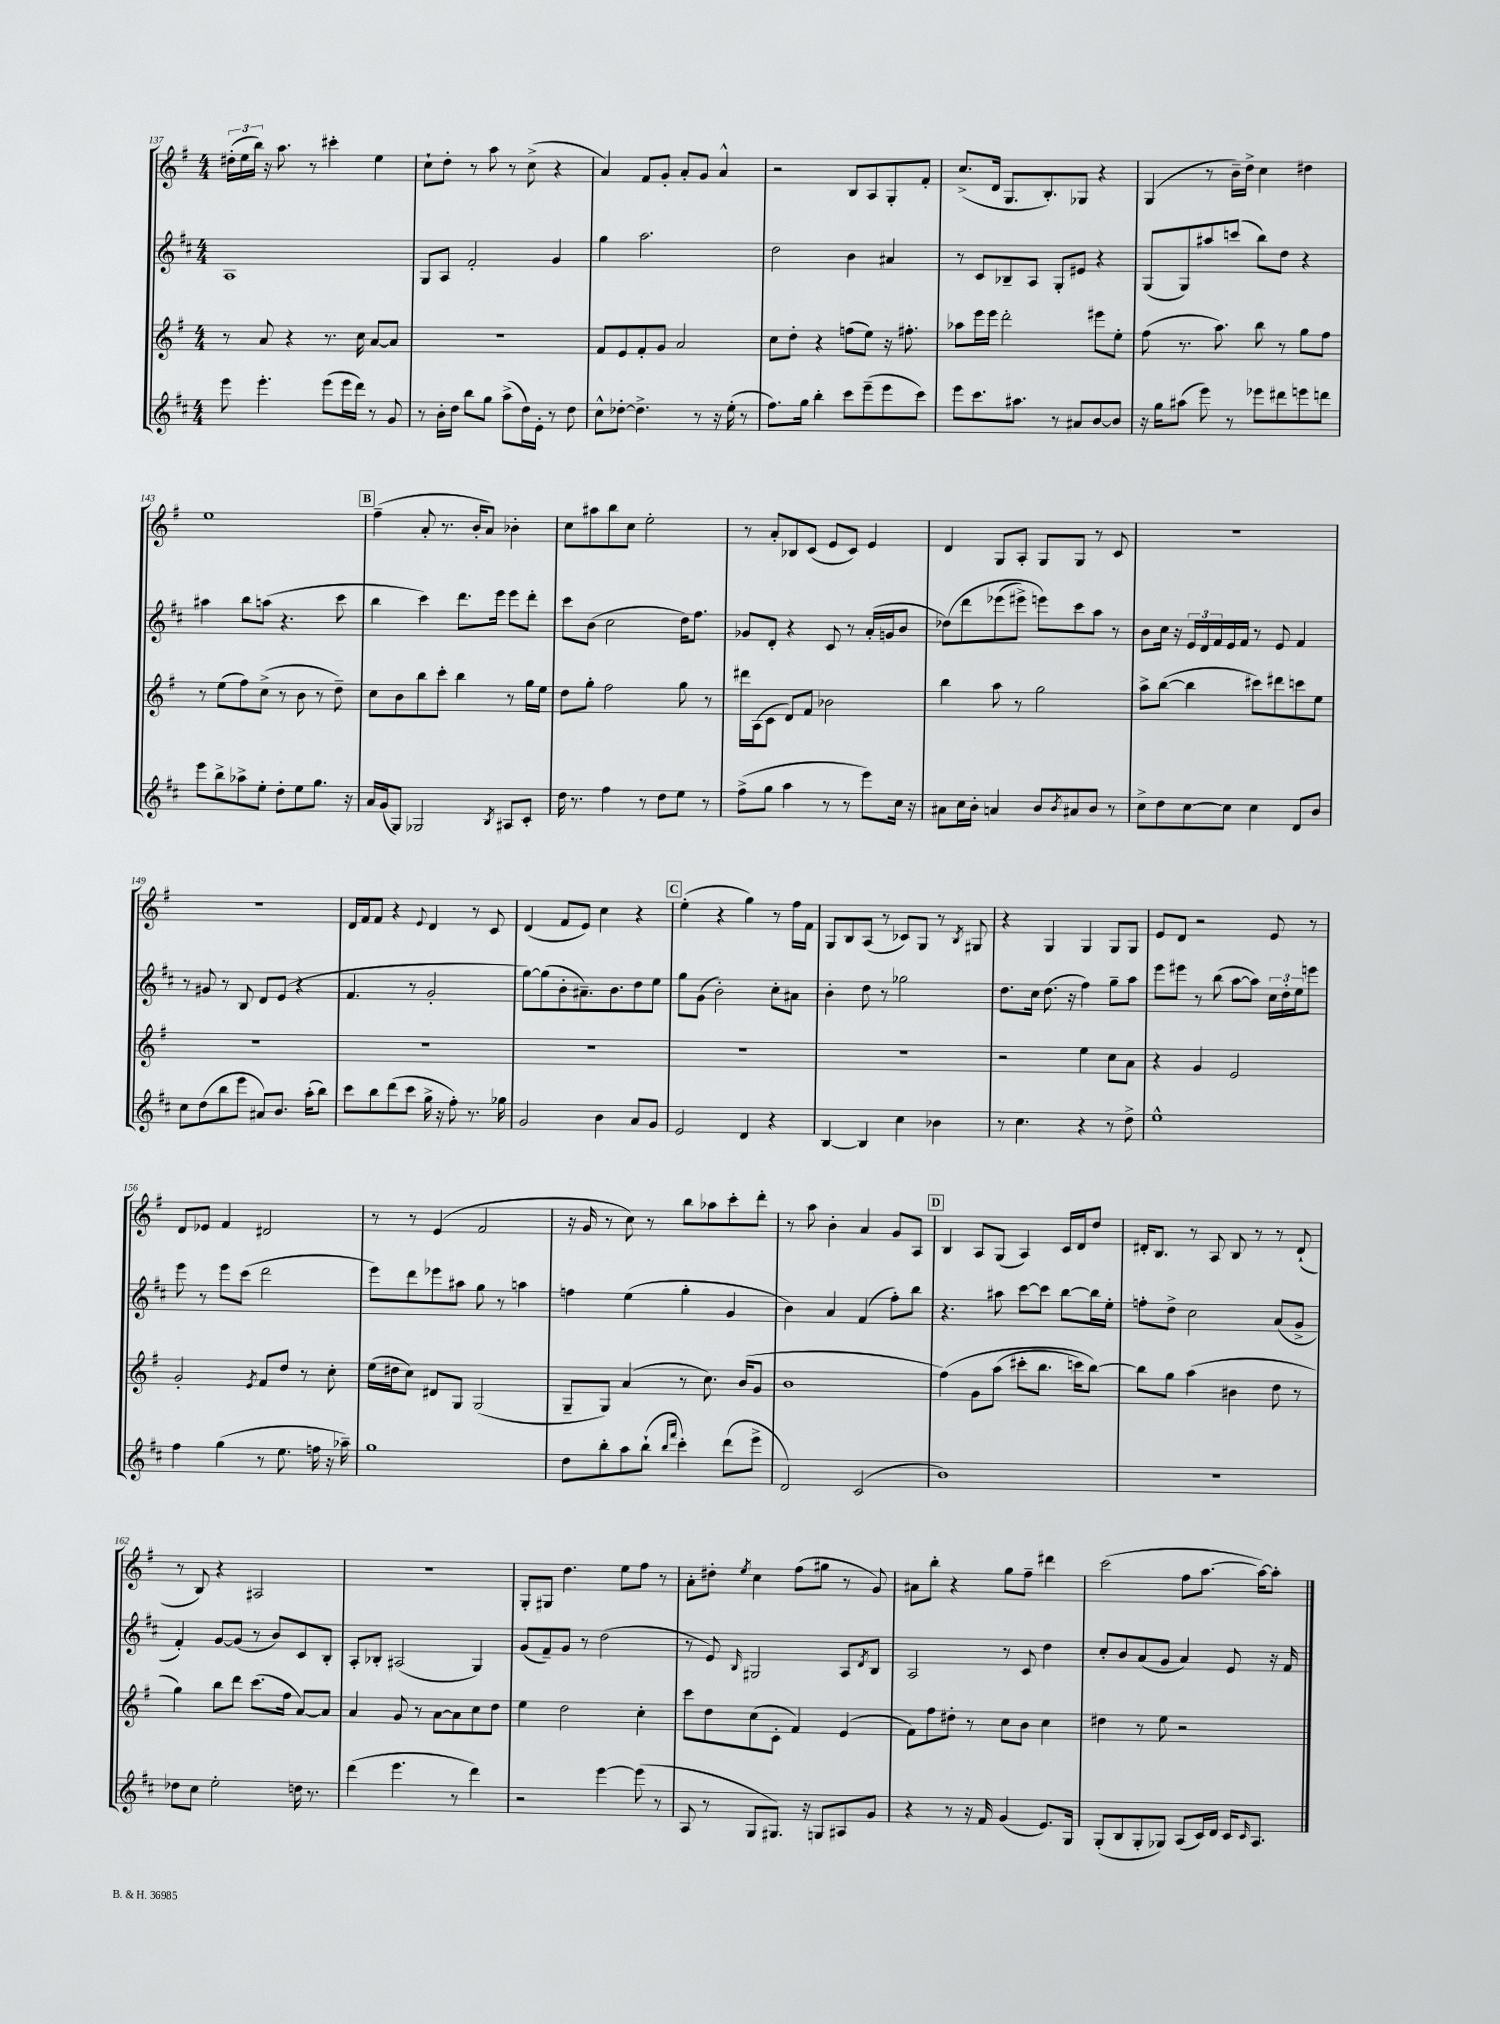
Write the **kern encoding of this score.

**kern	**kern	**kern	**kern
*part4	*part3	*part2	*part1
*staff4	*staff3	*staff2	*staff1
*clefG2	*clefG2	*clefG2	*clefG2
*k[f#c#]	*k[f#]	*k[f#c#]	*k[f#]
*M4/4	*M4/4	*M4/4	*M4/4
=137	=137	=137	=137
8eee\	8r	1A	(24dd#X'\LL
.	.	.	24ee\
.	.	.	24bb\JJ)
4.eee'\	8a/	.	16r
.	.	.	8.aa\
.	4r	.	.
.	.	.	8r
(8eee\L	8.r	.	4ccc#X'\
16eee\L	.	.	.
16ddd\JJ)	16cc\	.	.
8r	[8a/L	.	4ee\
8g/	8a/J]	.	.
=138	=138	=138	=138
8r	1r	8G/L	8cc`\L
16b'\LL	.	8A/J	8dd'\J
16dd\JJ	.	.	.
8bb\L	.	2f#'/	8r
8gg\J	.	.	8aa\
(8aa^\L	.	.	8r
16dd\L)	.	.	(8cc^\
16e'\JJ	.	.	.
8r	.	4g/	4r
8dd\	.	.	.
=139	=139	=139	=139
8cc#^^\L	8f#/L	4gg\	4a/)
[8dd-X'\J	8e/	.	.
4.dd-^\]	8f#'/	2.aa\	8f#/L
.	8g/J	.	8g'/J
.	2a/	.	8a'/L
8r	.	.	8g/J
16r	.	.	4a^^/
(16ee'\	.	.	.
8r	.	.	.
=140	=140	=140	=140
8.ff#\L)	8cc\L	2dd\	2r
.	8dd'\J	.	.
16gg\Jk	.	.	.
4bb'\	4r	.	.
8ccc#\L	(8ffn\L	4b\	8B/L
(8eee~\	8ee\J)	.	8A/
8eee\	16r	4a#X/	8G'/
.	8.ff#X'\	.	.
8ccc#\J)	.	.	8f#'/J
=141	=141	=141	=141
8eee\L	8aa-X\L	8r	(8.cc^/L
8.ccc#\	16eee\L	8c#/L	.
.	16eee\JJ	.	16d/Jk
.	2ddd'\	8B-X~/	8.G/L
8.aa#X\J	.	.	.
.	.	8A/J	.
.	.	.	8.B'/)
8r	.	8G'/L	.
8a#X/L	.	8e#X/J	8G-X/J
[8b/	8eee#X\L	4r	4r
8b/J]	8ee'\J	.	.
=142	=142	=142	=142
16r	(8ff#\	(8G/L	(4G/
16gg\KL	.	.	.
(8aa#X\J	8.r	8G/)	.
8eee\)	.	8aa#X/	8r
.	8.aa\)	.	.
8r	.	(8cccn/J	16b~\LL)
.	.	.	16dd^\JJ
8eee-X\L	8bb\	8bb\L)	4cc\
8ddd#X\	8r	8dd\J	.
8eeen\	8gg\L	4r	4dd#X\
8dddn\J	8ff#\J	.	.
!!LO:LB:g=z
=143	=143	=143	=143
8eee\L	8r	4aa#X\	1ee
8bb^\	(8ee\L	.	.
8aa-X^\	8ff#\)	8bb\L	.
8ee'\J	(8cc^\J	(8aan\J	.
8dd'\L	8r	4.r	.
8ee\	8b\	.	.
8.gg\J	8r	.	.
.	8dd~\)	8ccc#\	.
16r	.	.	.
!!LO:REH:place=s1:t=B
=144	=144	=144	=144
16a/LL	8cc\L	4bb\	(4ff#~\
(16g/J	.	.	.
8G/J)	8b\	.	.
2G-X/	8bb\	4ccc#\)	8a'/
.	8ccc'\J	.	8.r
.	4bb\	8.ddd\L	.
.	.	.	16b'/KL
.	.	.	8a/J)
.	.	16eee\Jk	.
8qB/	.	.	.
8A#X/L	8r	8eee\L	4b-X'\
8c#'/J	16gg\LL	8ddd'\J	.
.	16ee\JJ	.	.
=145	=145	=145	=145
16dd\	8dd\L	8ccc#\L	8cc\L
8.r	.	.	.
.	8gg'\J	(8b\J	8aa#X\
4ff#\	2ff#\	2cc#\	8bb\
.	.	.	8cc\J
8r	.	.	2ee'\
8dd\L	.	.	.
8ee\J	8gg\	16dd\KL)	.
.	.	8.ff#\J	.
8r	8r	.	.
=146	=146	=146	=146
(8ff#^\L	16ddd#X\LL	8g-X/L	8r
.	(16A\J	.	.
8gg\J	8c\J	8d'/J	8a'/L
4aa\	8d/L)	4r	8B-X/
.	8f#/J	.	(8c/J
8r	2b-X\	8c#/	8e/L
8r	.	8r	8c/J)
8eee\L)	.	(16a'/LL	4e/
.	.	16gn/J	.
16cc#\Jk	.	8b/J	.
16r	.	.	.
=147	=147	=147	=147
8a#X\L	4bb\	(8dd-X\L)	4d/
16cc#\L	.	8ddd\	.
16b'\JJ	.	.	.
4an/	8aa\	(8eee-X\	8G/L
.	8r	8eee#X^\J)	8A'/J
8b/L	2gg\	8eeen\L)	8G/L
8qb/	.	.	.
8a#X/	.	8ccc#\	8G/J
8b/J	.	8aa\J	8r
8r	.	8r	8c/
=148	=148	=148	=148
8cc#^\L	8aa^\L	8b\L	1r
8dd\	([8bb\J	16cc#\Jk	.
.	.	16r	.
[8cc#\	4bb\]	24e/LL	.
.	.	24d/	.
.	.	24f#/	.
8cc#\J]	.	16e/	.
.	.	16f#/JJ	.
4cc#\	8ccc#X\L)	8r	.
.	8ddd#X\	8e/	.
8d/L	8cccn\	4f#/	.
8b/J	8ee\J	.	.
!!LO:LB:g=z
=149	=149	=149	=149
8cc#\L	1r	8r	1r
(8dd\	.	8g#X/	.
8bb\	.	8r	.
8eee\J	.	8B/	.
8a#X/L)	.	8d/L	.
8.b/J	.	(8e/J	.
.	.	4r	.
(16aa'\KL	.	.	.
8bb\J)	.	.	.
=150	=150	=150	=150
8ccc#\L	1r	4.f#/	16d/LL
.	.	.	16f#/J
8bb\	.	.	8f#/J
(8ddd\	.	.	4r
8ccc#\J	.	8r	.
.	.	.	8qqe/
16gg^\	.	2g'/	4d/
16r	.	.	.
8ff#'\)	.	.	.
8.r	.	.	8r
.	.	.	8c/
16gg-X\	.	.	.
=151	=151	=151	=151
2g/	1r	[8gg\L)	(4d/
.	.	(8gg\]	.
.	.	8b'\	8f#/L
.	.	8.a#X~\)	8e/J)
4b\	.	.	4cc\
.	.	8.b\	.
8a/L	.	8dd\	4r
8g/J	.	8ee\J	.
!!LO:REH:place=s1:t=C
=152	=152	=152	=152
2e/	1r	8gg\L	(4ee'\
.	.	(8g\J	.
.	.	2b'\)	4r
4d/	.	.	4gg\)
4r	.	8cc#'\L	8r
.	.	8a#X\J	16ff#\LL
.	.	.	16f#\JJ
=153	=153	=153	=153
[4B/	1r	4b'\	8G/L
.	.	.	8B/
4B/]	.	8dd\	(8A/J
.	.	8r	8r
4cc#\	.	2gg-X\	8c-X/L)
.	.	.	8G/J
4b-X\	.	.	8r
.	.	.	8qB/
.	.	.	8G#X/
=154	=154	=154	=154
8r	2r	8.dd\L	4r
4.cc#\	.	.	.
.	.	16cc#\Jk	.
.	.	(8.dd\	4G/
.	.	16r	.
4r	4ee\	4ff#\)	4G/
8r	8cc\L	8gg~\L	8G/L
8dd^\	8a\J	8aa\J	8G/J
=155	=155	=155	=155
1ee^^	4r	8eee\L	8e/L
.	.	8eee#X\J	8d/J
.	4g/	8r	2r
.	.	(8bb\	.
.	2e/	[8aa\L	.
.	.	8aa\J])	.
.	.	24cc#\LL	8e/
.	.	24dd'\	.
.	.	24ee\J	.
.	.	8eeen\J	8r
!!LO:LB:g=z
=156	=156	=156	=156
4ff#\	2g'/	8eee\	8d/L
.	.	8r	8e-X/J
(4gg\	.	8eee\L	4f#/
.	.	(8ccc#\J	.
.	8qe/	.	.
8r	8f#/L	2ddd\	2d#X/
8.ee\	8dd/J	.	.
.	8r	.	.
16ffn\	.	.	.
16r	8cc'\	.	.
16aa-X~\)	.	.	.
=157	=157	=157	=157
1gg	(16ee\LL	8eee\L)	8r
.	16dd#X\J	.	.
.	8cc\J)	8ddd\	8r
.	8d#X/L	8eee-X\	(4e/
.	8G/J	8aa#X\J	.
.	(2G/	8gg\	2f#/
.	.	8r	.
.	.	4aan\	.
=158	=158	=158	=158
8dd\L	8G~/L	4ffn\	16r
.	.	.	16g/
8bb'\	8G/J)	.	8r
8aa\	(4a/	(4ee\	8cc\)
(8bb`\J	.	.	8r
16qqbb/LL	.	.	.
16qqfff#/JJ	.	.	.
4ccc#'\)	8r	4gg'\	8bb\L
.	8.cc\)	.	8aa-X\
(8ddd\L	.	4g/	8ccc'\
.	(16b/KL	.	.
8eee^\J	8g/J	.	8ddd'\J
=159	=159	=159	=159
2d/)	1b	4b\)	8r
.	.	.	8aa\
.	.	4a/	4b'\
(2c#/	.	(4f#/	4a/
.	.	8ff#'\L)	8g/L
.	.	8bb\J	8A/J
!!LO:REH:place=s1:t=D
=160	=160	=160	=160
1b)	(4ff#\)	4.r	4B/
.	8g\L	.	8A/L
.	(8aa\J	8aa#X\	(8G/J
.	8ccc#X'\L	[8ccc#\L	4A/)
.	8.bb\J	8ccc#\J]	.
.	.	[8bb\L	16c/LL
.	16cccn\KL)	.	16d/J
.	[8bb\J)	16bb\L]	8dd/J
.	.	16ee'\JJ	.
=161	=161	=161	=161
1r	8bb\L]	8ffn'\L	16d#X'/KL
.	.	.	8.B/J
.	8gg\J	8dd^\J	.
.	(4aa\	2cc#\	8r
.	.	.	8A/
.	4b#X\	.	8B/
.	.	.	8r
.	8dd\	(8a/L	8r
.	8r	8g^/J	(8d#`/
!!LO:LB:g=z
=162	=162	=162	=162
8dd-X\L	4gg\)	4f#'/)	8r
8cc#\J	.	.	8B/)
2ee'\	8bb\L	[8g/L	4r
.	8ddd\J	(8g/J]	.
.	(8.ccc\L	8r	2A#X/
.	.	8b/L)	.
.	16ff#\Jk	.	.
16ddn\	[8a/L)	8c#/	.
8.r	.	.	.
.	8a/J]	8B'/J	.
=163	=163	=163	=163
(4ddd\	4a/	8A'/L	1r
.	.	8B-X'/J	.
4.eee\	8g/	(2A#X/	.
.	8r	.	.
.	[8a\L	.	.
8r	8a\]	.	.
4ddd\)	8cc\	4G/)	.
.	8dd\J	.	.
=164	=164	=164	=164
2r	4ee\	(8g/L	8G'/L
.	.	8f#~/)	8G#X/J
.	2dd\	8g/J	4.dd\
.	.	8r	.
[4eee\	.	(2dd\	.
.	.	.	8ee\L
(8eee\]	4cc'\	.	8ff#\J
8r	.	.	8r
=165	=165	=165	=165
8A/	8ccc\L	8r	8a'\L
8r	8dd\	8e/)	8dd#X'\J
.	.	16qqB/	8qee/
8G/L	(8cc\	2G#X/	4cc\
8.G#X/J)	8c'\J	.	.
.	4f#/)	.	(8ff#\L
16r	.	.	.
8Gn/L	.	.	8gg#X\J
8A#X/	(4e/	8A/L	8r
.	.	8qd/	.
8g/J	.	8B/J	8g/)
=166	=166	=166	=166
4r	8f#\L)	2A/	8a#X\L
.	8ff#\	.	8bb'\J
8r	8dd#X'\J	.	4r
16r	8r	.	.
16f#/	.	.	.
(4g/	8cc\L	8r	8gg\L
.	8b\J	8c#/	8ff#~\J
8.e/L)	4cc\	4dd\	4ddd#X\
16G/Jk	.	.	.
=167	=167	=167	=167
(8G'/L	4dd#X\	8cc#'/L	(2ccc\
8B/	.	8b/	.
8G'/	8r	(8a/	.
8G-X/J)	8ee\	8g/J	.
(8A/L	2r	4a/)	8ff#\L
16c#/L)	.	.	[8.aa\J
16d/JJ	.	.	.
16c#/KL	.	8e/	.
16qqc#/	.	.	.
8.A/J	.	.	16aa\KL_)
.	.	16r	8aa'\J]
.	.	16f#/	.
==	==	==	==
*-	*-	*-	*-
